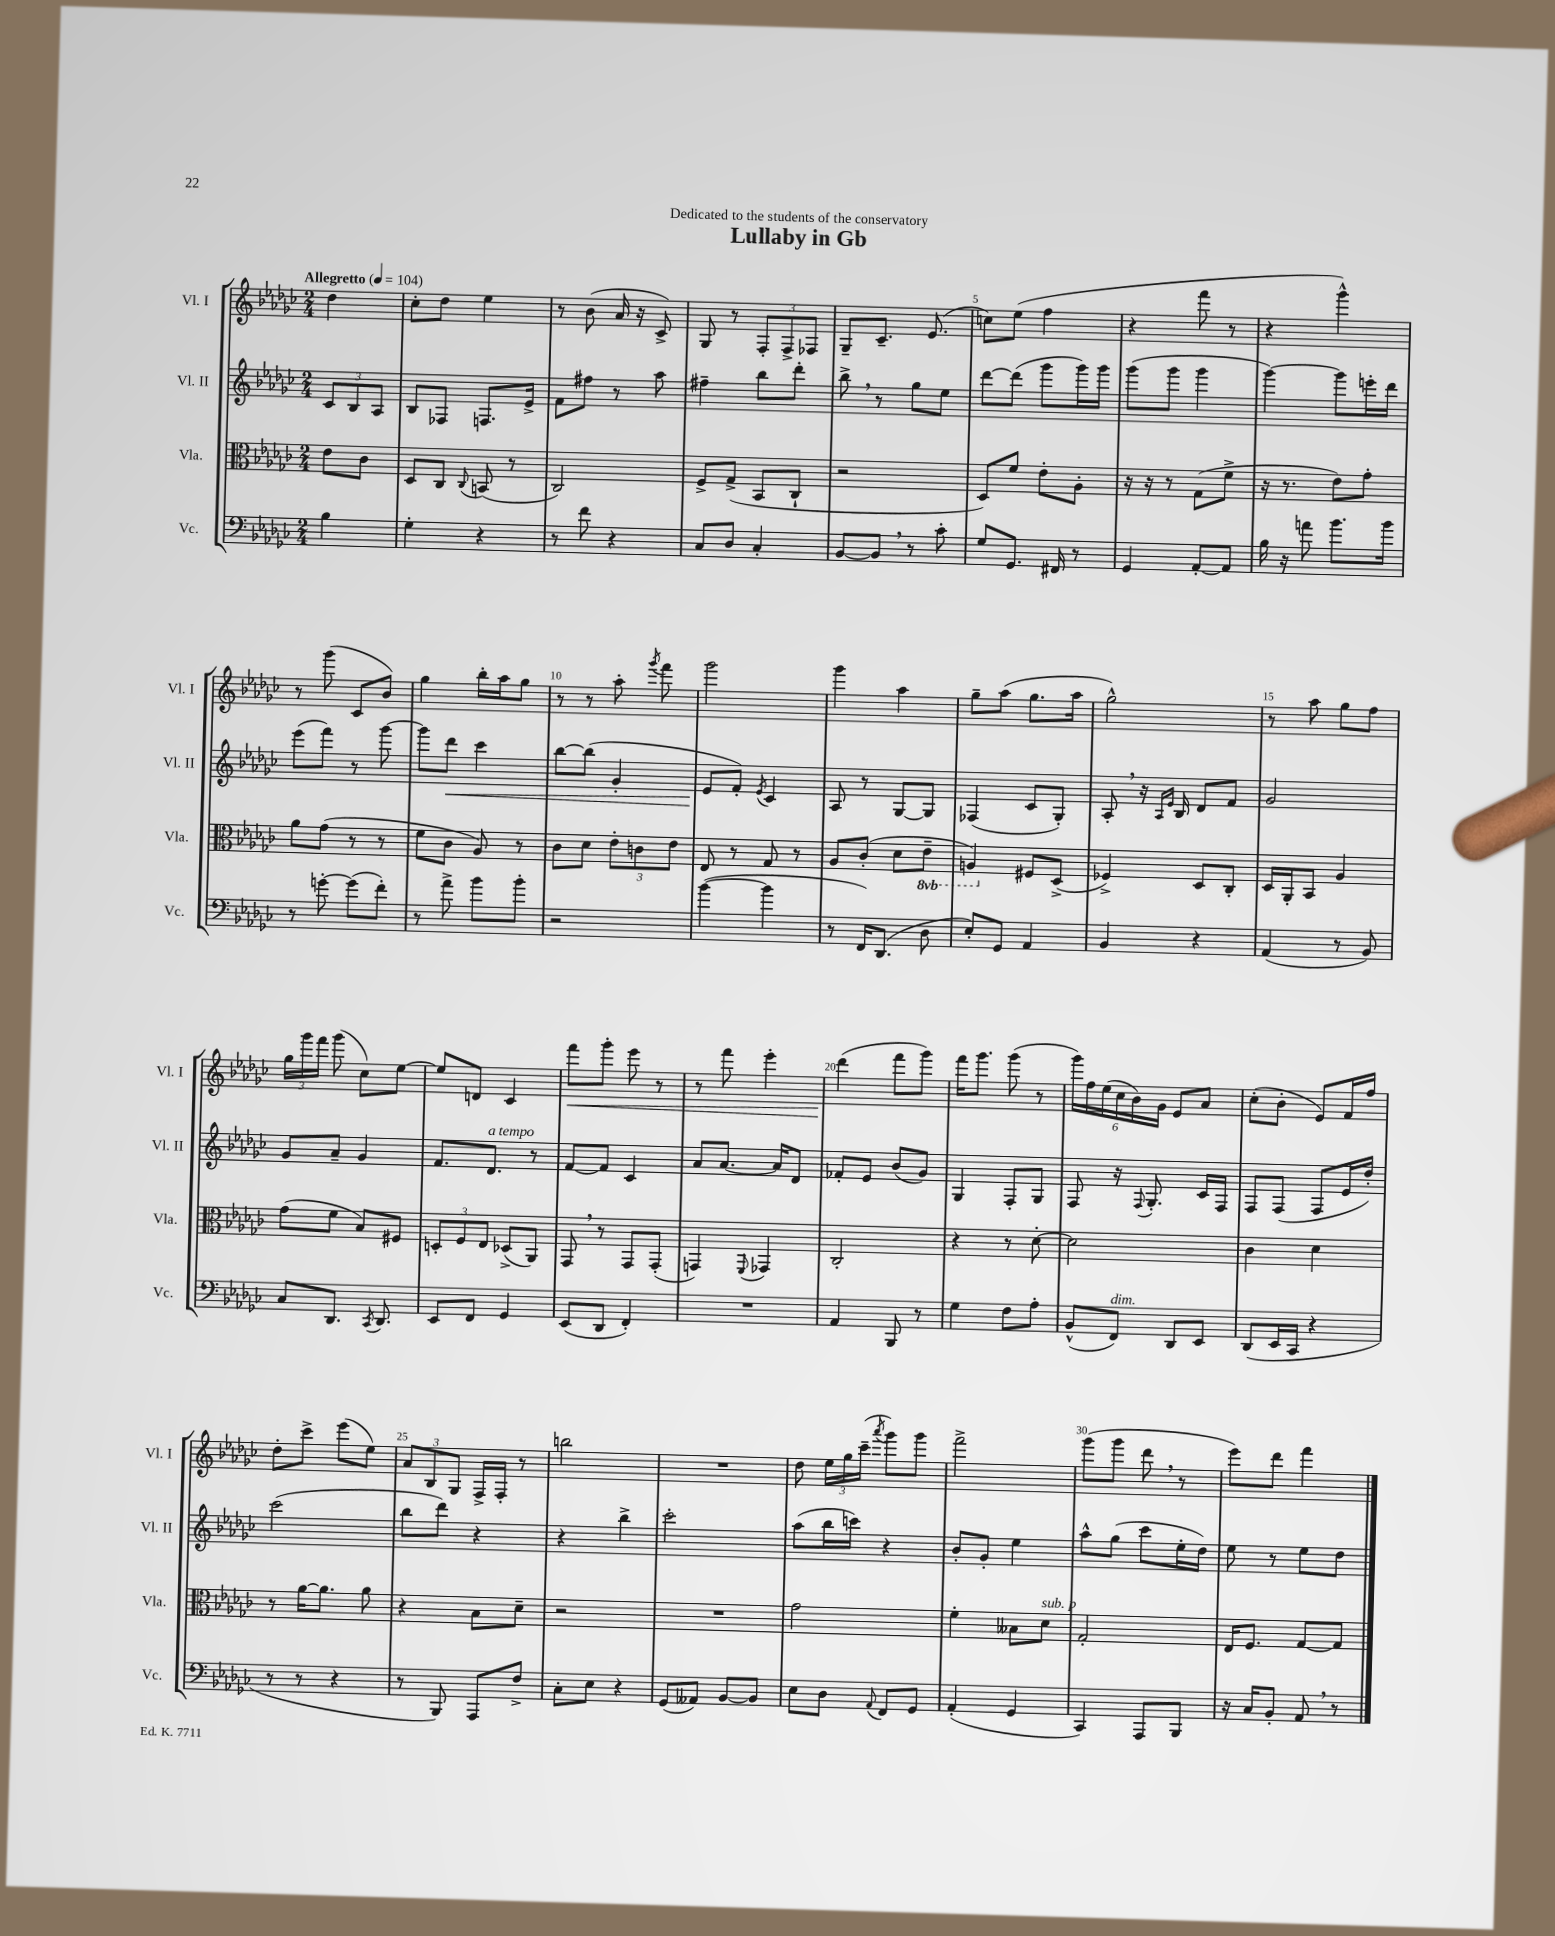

**kern	**kern	**kern	**kern
*staff4	*staff3	*staff2	*staff1
*clefF4	*clefC3	*clefG2	*clefG2
*k[b-e-a-d-g-c-]	*k[b-e-a-d-g-c-]	*k[b-e-a-d-g-c-]	*k[b-e-a-d-g-c-]
*M2/4	*M2/4	*M2/4	*M2/4
*MM104	*MM104	*MM104	*MM104
4B-\	8e-\L	12c-/L	4dd-\
.	.	12B-/	.
.	8c-\J	.	.
.	.	12A-/J	.
=	=	=	=
4G-'\	8D-/L	8B-/L	8cc-'\L
.	8C-/J	8F-/J	8dd-\J
.	8qqC-/	.	.
4r	(8BB/	8.F/L	4ee-\
.	8r	.	.
.	.	16e-^/Jk	.
=	=	=	=
8r	2C-/)	8f\L	8r
8f\	.	8ff#\J	(8b-\
4r	.	8r	16a-/
.	.	.	16r
.	.	8aa-\	8c-^/)
=	=	=	=
8C-/L	8F^/L	4ff#~\	8G-/
8D-/J	(8G-^/J	.	8r
4C-'/	8BB-/L	8bb-\L	12F'/L
.	.	.	12F^/
.	8C-`/J	8ddd-'\J	.
.	.	.	12F-/J
=	=	=	=
[8BB-/L	2r	8bb-^\	8G-~/L
8BB-/]J	.	8r	8.c-~/J
8r	.	8gg-\L	.
.	.	.	(8.e-/
8c-'\	.	8ee-\J	.
=	=	=	=
8G-/L	8D-/L)	[8ddd-\L	8cc\L)
8.GG-/J	8f/J	(8ddd-\]J	(8ee-\J
.	8e-'\L	8ggg-\L	4ff\
16FF#/	.	.	.
8r	8A-'\J	16ggg-\L)	.
.	.	16ggg-\JJ	.
=	=	=	=
4GG-/	16r	(8ggg-\L	4r
.	16r	.	.
.	8r	8ggg-\J	.
[8AA-'/L	(8G-\L	4ggg-\	8fff\
8AA-/]J	8f^\J	.	8r
=	=	=	=
16B-\	16r	[4ggg-\)	4r
16r	8.r	.	.
8a\	.	.	.
8.b-\L	8e-\L)	8ggg-\]L	4ggg-^^\)
.	8g-'\J	16eee'\L	.
16b-\Jk	.	16ddd-\JJ	.
=	=	=	=
8r	8a-\L	(8eee-\L	8r
[8g'\	(8g-\J	8fff\J)	(8ggg-\
(8g\]L	8r	8r	8c-/L
8f'\J)	8r	[8ggg-\	8b-/J)
=	=	=	=
8r	8f\L	8ggg-\]L	4gg-\
8a-^\	8c-\J	8ddd-\J	.
8b-\L	8A-/)	4ccc-\	16bb-'\LL
.	.	.	16aa-\J
8b-'\J	8r	.	8gg-\J
=	=	=	=
2r	8c-\L	[8bb-\L	8r
.	8d-\J	(8bb-\]J	8r
.	12e-'\L	4g-'/	8aa-'\
.	12c\	.	.
.	.	.	8qggg-/
.	.	.	8fff\
.	12e-\J	.	.
=	=	=	=
([4b-\	8E-/	8e-/L	2ggg-\
.	8r	8f'/J)	.
.	.	8qe-/	.
4b-\]	8G-/	4c-/	.
.	8r	.	.
=	=	=	=
8r	8A-/L	8A-/	4ggg-\
16FF/LK)	(8c-'/J	8r	.
(8.DD-/J	.	.	.
.	8d-\L	[8G-/L	4aa-\
8D-\	8E-~\J	8G-/]J	.
=	=	=	=
8E-'/L)	4AA/)	(4F-/	8gg-~\L
8GG-/J	.	.	(8aa-\J
4AA-/	8F#/L	8c-/L	8.gg-\L
.	(8D-^/J	8G-'/J)	.
.	.	.	16aa-\Jk
=	=	=	=
4BB-/	4F-^/)	8A-'/	2gg-^^\)
.	.	16r	.
.	.	16qqA-/LL	.
.	.	16qqe-/JJ	.
.	.	16B-/	.
4r	8D-/L	8d-/L	.
.	8C-'/J	8f/J	.
=	=	=	=
(4AA-/	16D-/LL	2g-/	8r
.	16AA-'/J	.	.
.	8BB-/J	.	8aa-\
8r	4A-/	.	8gg-\L
8BB-/)	.	.	8ff\J
=	=	=	=
8C-/L	(8g-\L	8g-/L	24gg-\LL
.	.	.	24ggg-\
.	.	.	24fff\JJ
8.DD-/J	8f\J	8a-~/J	(8ggg-\
.	8B-/L)	4g-/	8cc-\L)
8qCC-/	.	.	.
8.DD-/	.	.	.
.	8F#/J	.	[8ee-\J
=	=	=	=
8EE-/L	12D'/L	8.f/L	8ee-/]L
.	12F/	.	.
8FF/J	.	.	8d/J
.	12E-/J	.	.
.	.	8.d-/J	.
4GG-/	(8D-^/L	.	4c-/
.	8AA-/J)	8r	.
=	=	=	=
(8EE-/L	8GG-/	[8f/L	8fff\L
8DD-/J	8r	8f/]J	8ggg-'\J
4FF'/)	8GG-/L	4c-/	8eee-\
.	(8GG-'/J	.	8r
=	=	=	=
2r	4GG/)	8a-/L	8r
.	.	[8.a-/J	8fff\
.	8qqFF/	.	.
.	4GG-/	.	4eee-'\
.	.	16a-/]LK	.
.	.	8d-/J	.
=	=	=	=
4AA-/	2C-'/	8f-'/L	(4ddd-\
.	.	8e-/J	.
8BBB-/	.	(8b-/L	8fff\L
8r	.	8g-/J)	8ggg-\J)
=	=	=	=
4G-\	4r	4G-/	16fff\LK
.	.	.	8.ggg-\J
8F\L	8r	8F'/L	(8ggg-\
8A-'\J	[8d-'\	8G-/J	8r
=	=	=	=
(8BB-^^/L	2d-\]	8F/	24ggg-\LL)
.	.	.	24ff\
.	.	.	(24ee-\
8FF/J)	.	16r	24cc-\
.	.	.	24b-\)
.	.	8qqF/	.
.	.	8.G-'/	.
.	.	.	24g-\JJ
8DD-/L	.	.	8e-/L
8EE-/J	.	16c-/LL	8a-/J
.	.	16F/JJ	.
=	=	=	=
(8DD-/L	4c-\	8F/L	(8cc-'\L
16EE-/L	.	(8F/J	8b-'\J
16CC-/JJ	.	.	.
4r	4d-\	8F/L	8e-/L)
.	.	16e-/L	16f/L
.	.	16dd-'/JJ)	16ff/JJ
=	=	=	=
8r	8r	(2ccc-\	8dd-'\L
8r	[16a-\LK	.	8ccc-^\J
.	8.a-\]J	.	.
4r	.	.	(8eee-\L
.	8a-\	.	8ee-\J)
=	=	=	=
8r	4r	8bb-\L	12a-/L
.	.	.	12B-/
8BBB-/)	.	8ddd-\J)	.
.	.	.	12G-/J
8AAA-/L	8B-\L	4r	16F^/LL
.	.	.	16F'/JJ
8F^/J	8d-~\J	.	8r
=	=	=	=
8C-'\L	2r	4r	2bb\
8E-\J	.	.	.
4r	.	4bb-^\	.
=	=	=	=
(8GG-/L	2r	2ccc-'\	2r
8AA--/J)	.	.	.
[8BB-/L	.	.	.
8BB-/]J	.	.	.
=	=	=	=
8E-\L	2g-\	(8aa-\L	8dd-\
8D-\J	.	16bb-\L	24ee-\LL
.	.	.	24gg-\
.	.	16ccc\JJ)	.
.	.	.	(24ccc-~\JJ
8qqAA-/	.	.	8qaaa-/
8FF/L	.	4r	8ggg-\L)
8GG-/J	.	.	8ggg-\J
=	=	=	=
(4AA-'/	4f'\	8b-'/L	2fff^\
.	.	8g-'/J	.
4GG-/	8B--\L	4ee-\	.
.	8d-\J	.	.
=	=	=	=
4CC-/)	2G-'/	8aa-^^\L	(8ggg-\L
.	.	(8gg-\J	8ggg-\J
8AAA-/L	.	8ccc-\L	8ddd-\
8BBB-/J	.	16ee-'\L	8r
.	.	16dd-\JJ)	.
=	=	=	=
16r	16E-/LK	8ee-\	8eee-\L)
16C-/LK	8.F/J	.	.
8BB-'/J	.	8r	8ddd-\J
8AA-/	[8G-/L	8ee-\L	4fff\
8r	8G-/]J	8dd-\J	.
==	==	==	==
*-	*-	*-	*-
